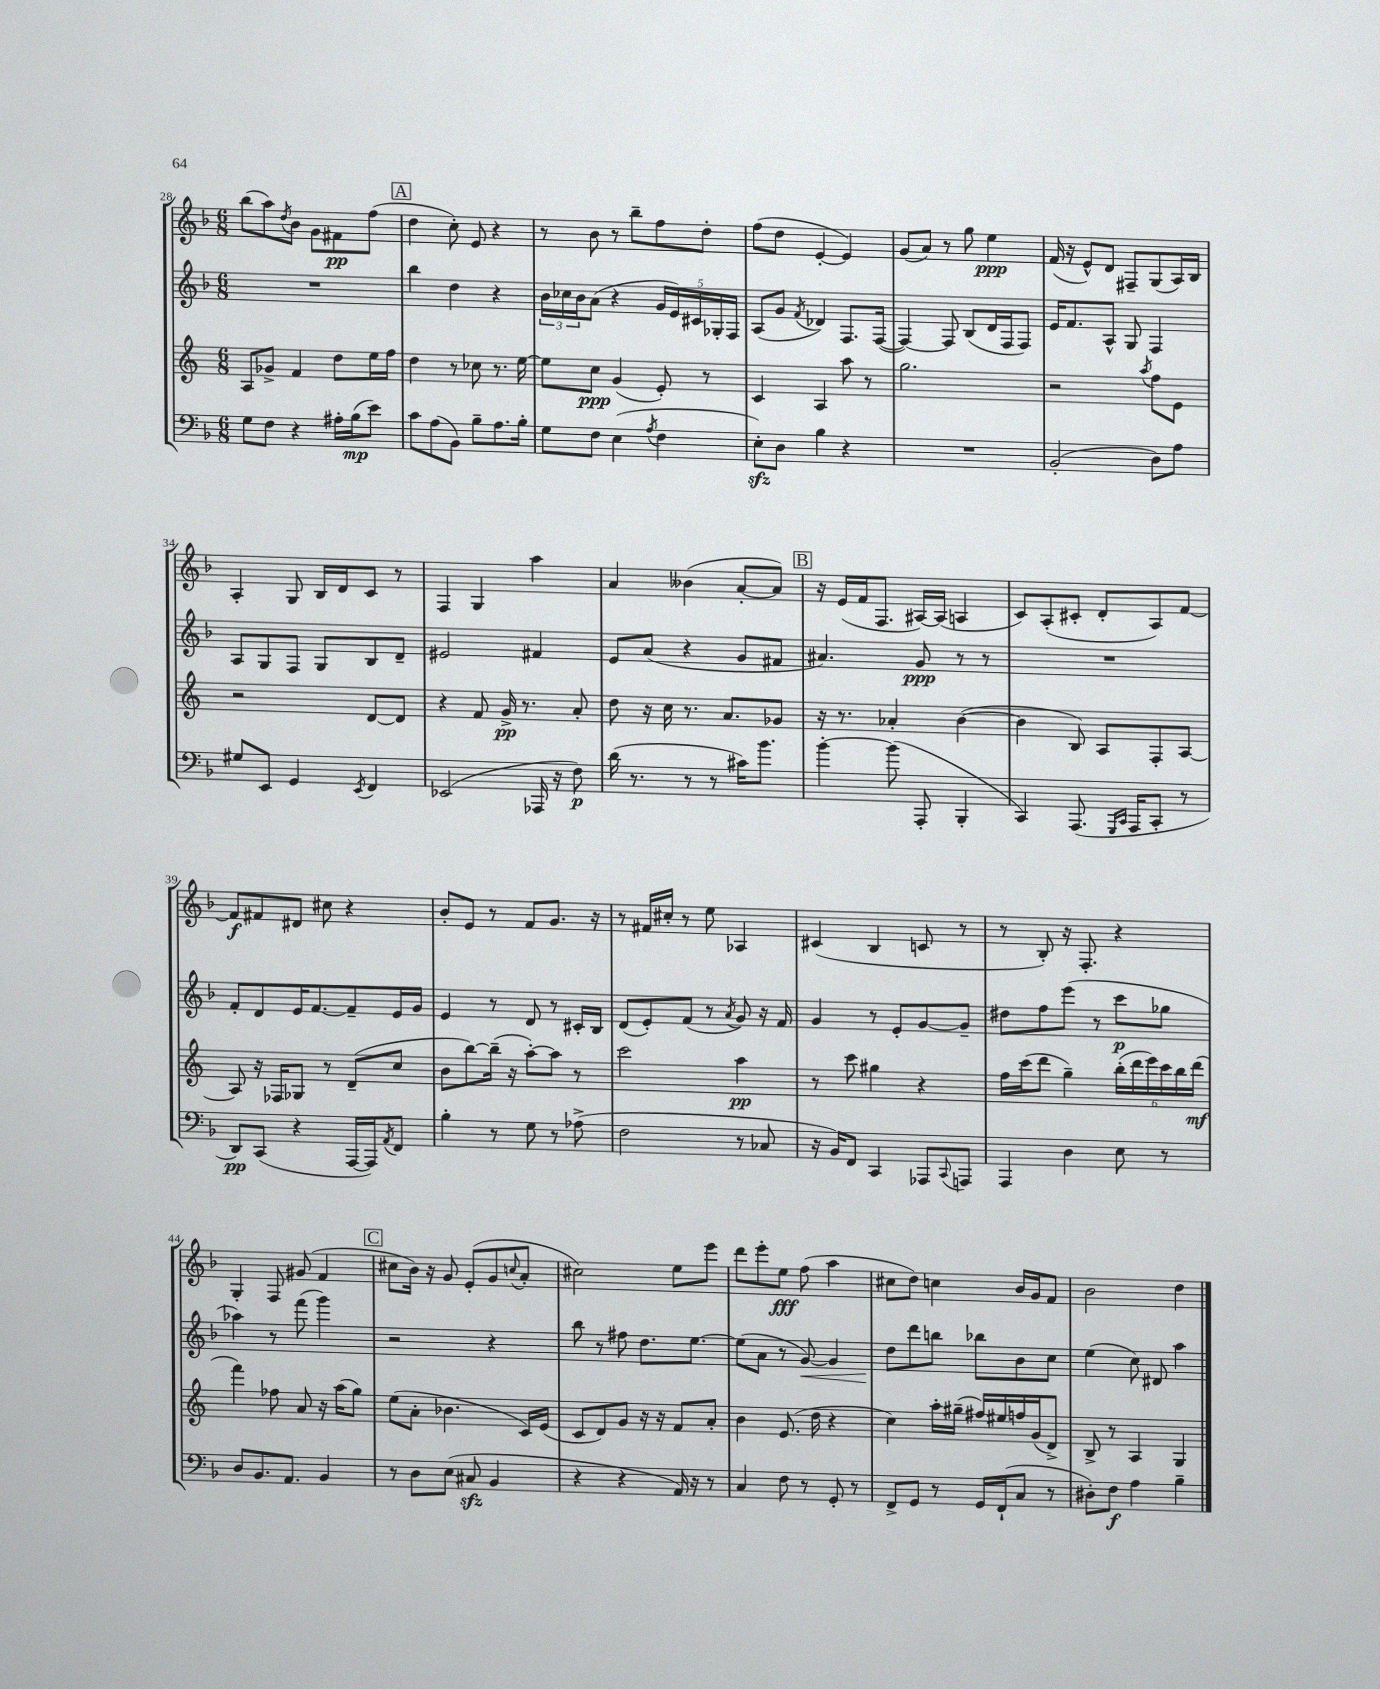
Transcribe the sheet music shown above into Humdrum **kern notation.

**kern	**kern	**kern	**kern
*staff4	*staff3	*staff2	*staff1
*clefF4	*clefG2	*clefG2	*clefG2
*k[b-]	*k[]	*k[b-]	*k[b-]
*M6/8	*M6/8	*M6/8	*M6/8
8G	8A	2.r	(8bb-
8F	8g-^	.	8aa)
.	.	.	8qdd
4r	4f	.	8b-
.	.	.	8g
16A#'	8dd	.	8f#
(16B-	.	.	.
8e)	16ee	.	(8ff
.	16ff	.	.
=	=	=	=
8c	4dd	4bb-	4dd
(8A	.	.	.
8BB-)	8r	4dd	8cc')
8B-~	8cc-	.	8e
8.A	8.r	4r	4r
16B-'	[16ee	.	.
=	=	=	=
8G	8ee]	24b-	8r
.	.	24cc-	.
.	.	24b-	.
8F	8cc	(8a	8b-
(4E	(4g	4r	8r
.	.	.	8bb-~
8qA	.	.	.
4F	8e')	20g	8ff
.	.	20e)	.
.	.	20c#	.
.	8r	.	8dd'
.	.	20G-'	.
.	.	20F	.
=	=	=	=
8E')	4c	(8A	(8ff
8D	.	8g	8dd
.	.	8qf	.
4B-	4A	4d-)	[4e'
4r	8aa	8.F	4e])
.	8r	.	.
.	.	([16F	.
=	=	=	=
2.r	2.gg	4F_)	(8g
.	.	.	8a)
.	.	8F]	8r
.	.	(8B-	8gg
.	.	16d	4ee
.	.	16F	.
.	.	8F)	.
=	=	=	=
(2BB-'	2r	16e	(16f
.	.	8.f	16r
.	.	.	8e^^)
.	.	8A^^	8d
.	.	8G	8F#~
.	8qaa	.	.
8D)	8ff	4F	(8G
8A	8e	.	16A)
.	.	.	16B-
=	=	=	=
8G#	2r	8A	4A'
8EE	.	8G	.
4GG	.	8F	8G
.	.	8G	16B-
.	.	.	16d
8qEE	.	.	.
4FF	[8d	8B-	8c
.	8d]	8d~	8r
=	=	=	=
(2EE-	4r	2e#	4F
.	8f	.	4G
.	16g^	.	.
.	8.r	.	.
16AAA-	.	4f#	4aa
16r	.	.	.
8F)	8a'	.	.
=	=	=	=
(16d	8dd	8e	4a
8.r	.	.	.
.	16r	(8a	.
.	16cc	.	.
8r	8.r	4r	(4b--
8r	.	.	.
.	8.a	.	.
16c#)	.	8g	[8a'
8.b-	.	.	.
.	8g-	8f#	8a])
=	=	=	=
[4b-'	16r	4.a#)	16r
.	8.r	.	(16e
.	.	.	16f
.	.	.	8.F
(8b-]	4a-'	.	.
8AAA'	.	8g	[16A#)
.	.	.	(16A#]
4BBB-'	([4b	8r	4A
.	.	8r	.
=	=	=	=
4CC)	4b]	2.r	8c)
.	.	.	(8A'
(8.AAA	8B)	.	8c#'
.	8A	.	8d'
16qqGGG	.	.	.
16qqCC	.	.	.
16AAA	.	.	.
8CC'	8F'	.	8A)
8r	[8A	.	[8f
=	=	=	=
8DD)	8A]	8f'	8f]
(8CC	16r	8d	8f#
.	16F-	.	.
4r	8G-	16e	8d#
.	.	[8.f	.
.	8r	.	8cc#
[16AAA	(8d~	8f~]	4r
16AAA])	.	.	.
8qAA	.	.	.
8FF	8cc	16e	.
.	.	16g	.
=	=	=	=
4B-'	8b	4e	8b-'
.	[8bb)	.	8e
8r	(16bb~]	8r	8r
.	16r	.	.
8G	[8aa')	8d	8f
8r	8aa]	8r	8.g
(8A-^	8r	16c#'	.
.	.	16B-	16r
=	=	=	=
2F	2ccc	(8d	8r
.	.	8e')	16f#
.	.	.	16cc#'
.	.	(8f	8r
.	.	8r	8ee
.	.	8qa	.
8r	4aa	8g)	4A-
8C-	.	16r	.
.	.	16f	.
=	=	=	=
16r	8r	4g	(4c#
16BB-)	.	.	.
8FF	8ccc	.	.
4CC	4gg#	8r	4B-
.	.	8e'	.
8AAA-	4r	[8g	8c
8qqCC	.	.	.
8AAA	.	8g~]	8r
=	=	=	=
4AAA	16ff	8dd#	8r
.	(16ccc	.	.
.	8ddd	8ff	8B-')
4D	4gg~)	(8eee	16r
.	.	.	8.F'
.	.	8r	.
8E	(24bb'	8ccc	4r
.	24ddd	.	.
.	24eee)	.	.
8r	24ccc	8gg-	.
.	24bb	.	.
.	(24ddd	.	.
=	=	=	=
8D	4fff)	4aa-)	4G'
8.BB-	.	.	.
.	8ff-	8r	8F
8.AA	.	.	.
.	8a	(8fff	(8g#
4BB-	16r	4ggg)	4f
.	(16aa	.	.
.	8gg)	.	.
=	=	=	=
8r	(8ee	2r	8cc#
8D	8a'	.	16b-)
.	.	.	16r
(8E	4.b-	.	8g
8C#	.	.	(8e'
4BB-	.	4r	8g
.	.	.	8qqcc
.	16c)	.	8a'
.	(16e	.	.
=	=	=	=
4r	8c	8bb-	2cc#)
.	8d)	8r	.
4r	8g	8ff#	.
.	16r	8.dd	.
.	16r	.	.
16AA)	8f	.	8ee
16r	.	[8.ee	.
8r	8a'	.	8eee
=	=	=	=
4C	4b	(8ee]	8ddd
.	.	8a	8eee'
8F	(8.e	8r	8ee
8r	.	[8g)	(8ff
.	16dd	.	.
8GG'	4r	4g]	4aa
8r	.	.	.
=	=	=	=
8FF^	4cc)	8dd	8cc#
8GG	.	8ddd	8dd)
8r	16aa'	8bb	4cc
.	(16gg#~	.	.
16GG	16ff#)	8bb-	.
(16FF`	16ee#	.	.
8C	16ff	8b-	16b-
.	(16g	.	16g
8r	8d^)	8cc	8f
=	=	=	=
8D#')	8B^	(4ee	2b-
8F	8r	.	.
4A	4A	8cc)	.
.	.	8d#	.
4B-~	4G	4aa	4dd
==	==	==	==
*-	*-	*-	*-
